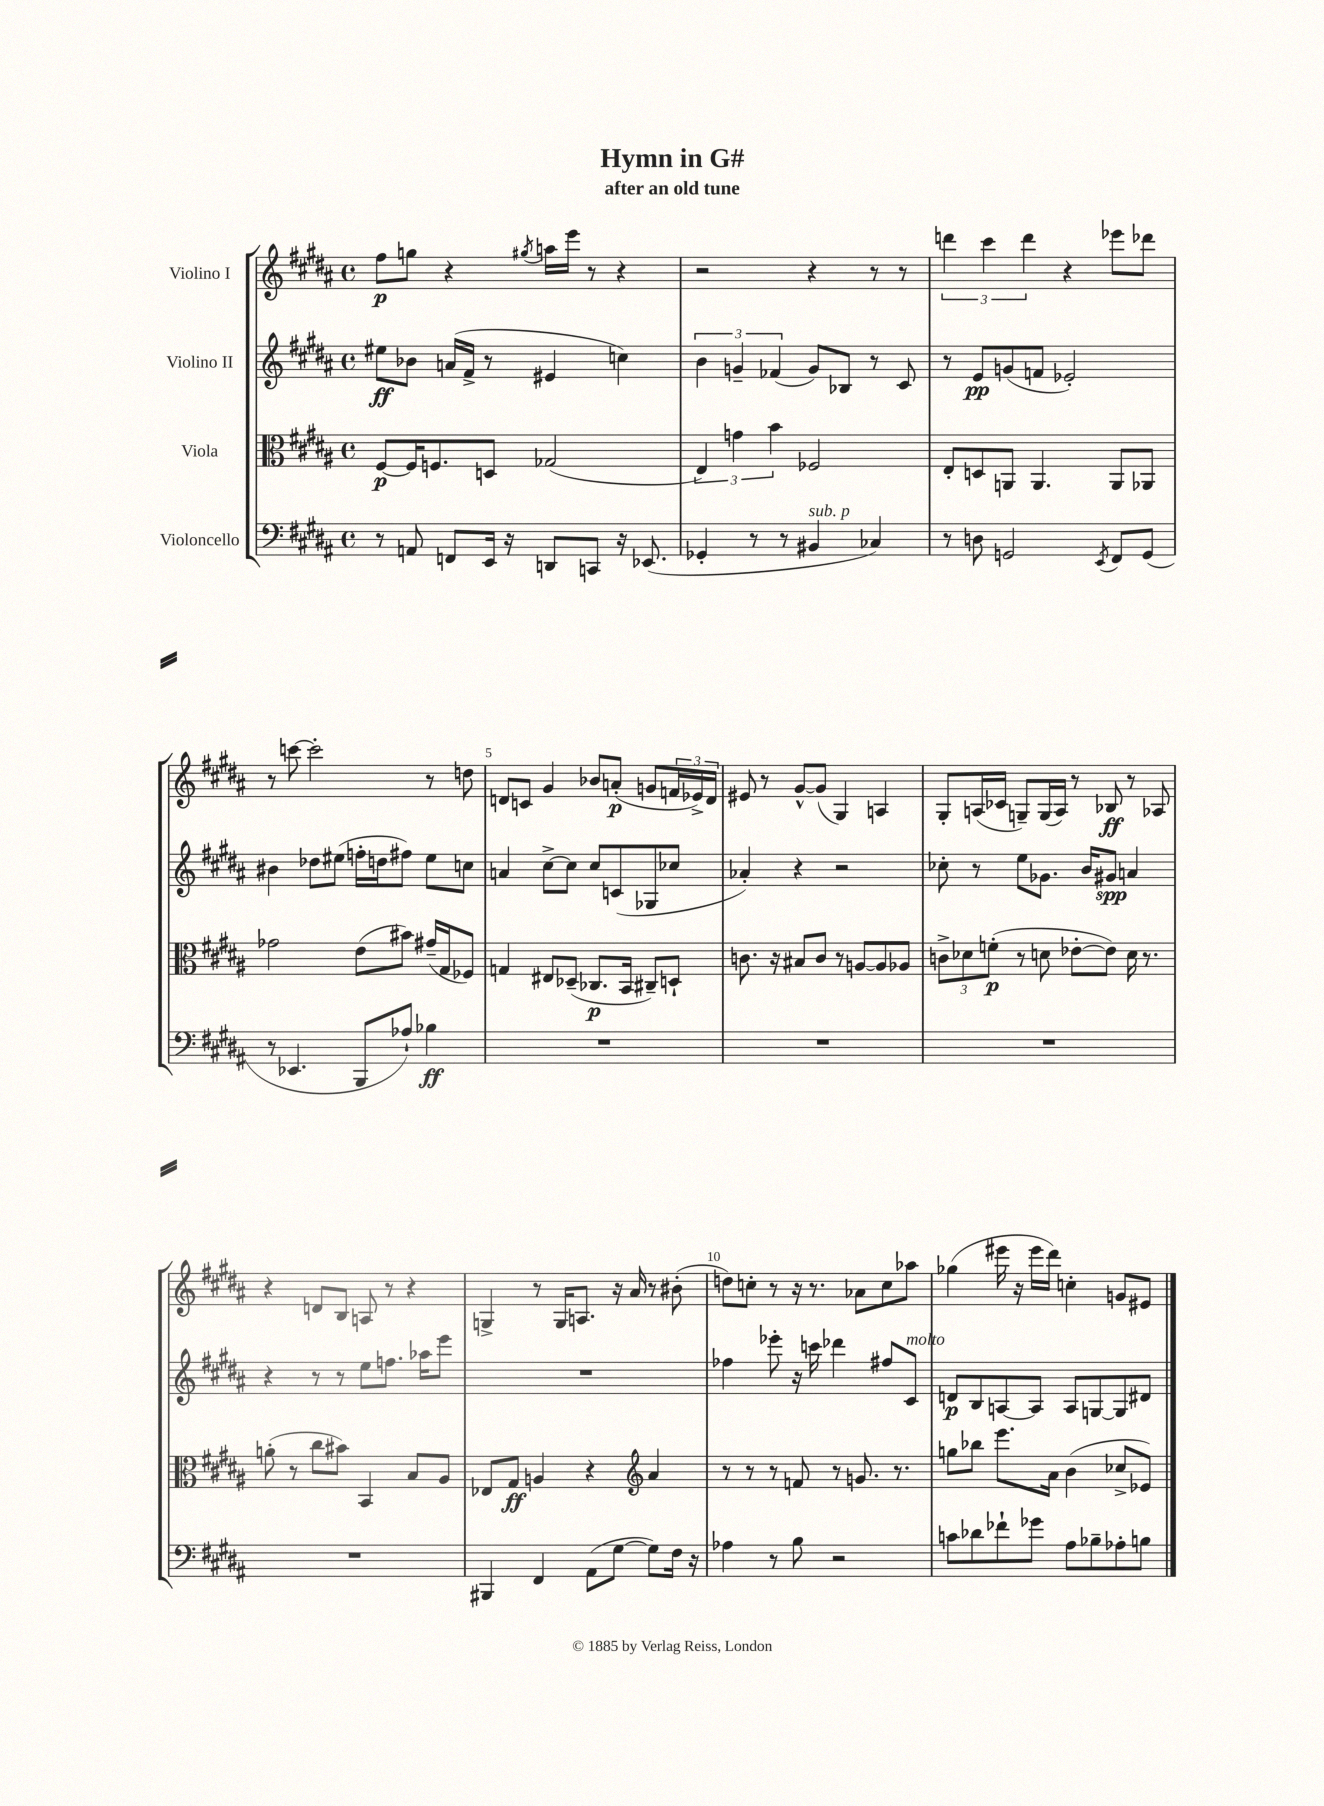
\header { title = "Hymn in G#" subtitle = "after an old tune" }
<<
\new StaffGroup <<
\new Staff = "s0" \with { instrumentName = "Violino I" } {
    \clef treble \key b \major \defaultTimeSignature \time 4/4
    fis''8\p g''8 r4 \acciaccatura { gis''8 } a''16 e'''16 r8 r4 |
    r2 r4 r8 r8 |
    \tuplet 3/2 { d'''4 cis'''4 d'''4 } r4 ees'''8 des'''8 |
    r8 c'''8~ c'''2-. r8 d''8 |
    d'8 c'8 gis'4 bes'8 a'8-.\p( g'8 \tuplet 3/2 { f'16 ees'16->) d'16 } |
    eis'8 r8 gis'8~-^ gis'8( gis4) a4 |
    gis8-. a16( ces'16 g8--) g16( a16) r8 bes8\ff r8 aes8 |
    r4 d'8 b8 a8 r8 r4 |
    g4-> r8 g16 a8. r16 ais'16 r8 bis'8-.( |
    d''8) c''8-. r8 r16 r8. aes'8 c''8 aes''8 |
    ges''4( eis'''16 r16 eis'''16 dis'''16) c''4-. g'8 eis'8 \bar "|." |
}
\new Staff = "s1" \with { instrumentName = "Violino II" } {
    \clef treble \key b \major \defaultTimeSignature \time 4/4
    eis''8\ff bes'8 a'16( fis'16-> r8 eis'4 c''4) |
    \tuplet 3/2 { b'4 g'4-- fes'4( } g'8) bes8 r8 cis'8 |
    r8 e'8\pp g'8( f'8 ees'2-.) |
    bis'4 des''8 eis''8( f''16-. d''16 fis''8) eis''8 c''8 |
    a'4 cis''8~-> cis''8 cis''8 c'8( ges8 ces''8 |
    aes'4-.) r4 r2 |
    ces''8-. r8 e''8 ges'8. b'16 gis'8\spp a'4 |
    r4 r8 r8 e''8 f''8. aes''16 e'''8 |
    R1 |
    fes''4 ees'''8-. r16 c'''16 des'''4 fis''8 cis'8^\markup { \italic "molto" } |
    d'8\p b8 a8~ a8 a8 g8~ g8 dis'8 \bar "|." |
}
\new Staff = "s2" \with { instrumentName = "Viola" } {
    \clef alto \key b \major \defaultTimeSignature \time 4/4
    fis8~\p fis16 f8. d8 ges2( |
    \tuplet 3/2 { e4) g'4 b'4 } fes2 |
    e8-. d8 a,8 a,4. a,8 aes,8 |
    ges'2 e'8( bis'8) gis'16--( gis16 fes8) |
    g4 eis8 des8--( ces8.\p b,16 cis8--) d8-! |
    c'8. r16 bis8 c'8 r8 a8~ a8 aes8 |
    \tuplet 3/2 { c'8-> des'8 f'8-.\p( } r8 d'8 ees'8~-. ees'8) d'16 r8. |
    a'8-.( r8 cis''8 bis'8) b,4 b8 ais8 |
    ees8 gis8\ff a4 r4 \clef treble ais'4 |
    r8 r8 r8 f'8 r8 g'8. r8. |
    g''8 bes''8 e'''8. ais'16 b'4( ces''8-> ees'8) \bar "|." |
}
\new Staff = "s3" \with { instrumentName = "Violoncello" } {
    \clef bass \key b \major \defaultTimeSignature \time 4/4
    r8 a,8 f,8 e,16 r16 d,8 c,8 r16 ees,8.( |
    ges,4-. r8 r8 bis,4^\markup { \italic "sub. p" } ces4) |
    r8 d8 g,2 \acciaccatura { e,8 } fis,8 g,8( |
    r8 ees,4. b,,8 aes8-!) bes4\ff |
    R1 |
    R1 |
    R1 |
    R1 |
    bis,,4 fis,4 ais,8( gis8~ gis8) fis16 r16 |
    aes4 r8 b8 r2 |
    c'8 des'8 fes'8-! ges'8 ais8 bes8-- aes8-. b8 \bar "|." |
}
>>
>>
\layout { \context { \Score \override BarNumber.break-visibility = ##(#f #t #t) barNumberVisibility = #(every-nth-bar-number-visible 5) } }
